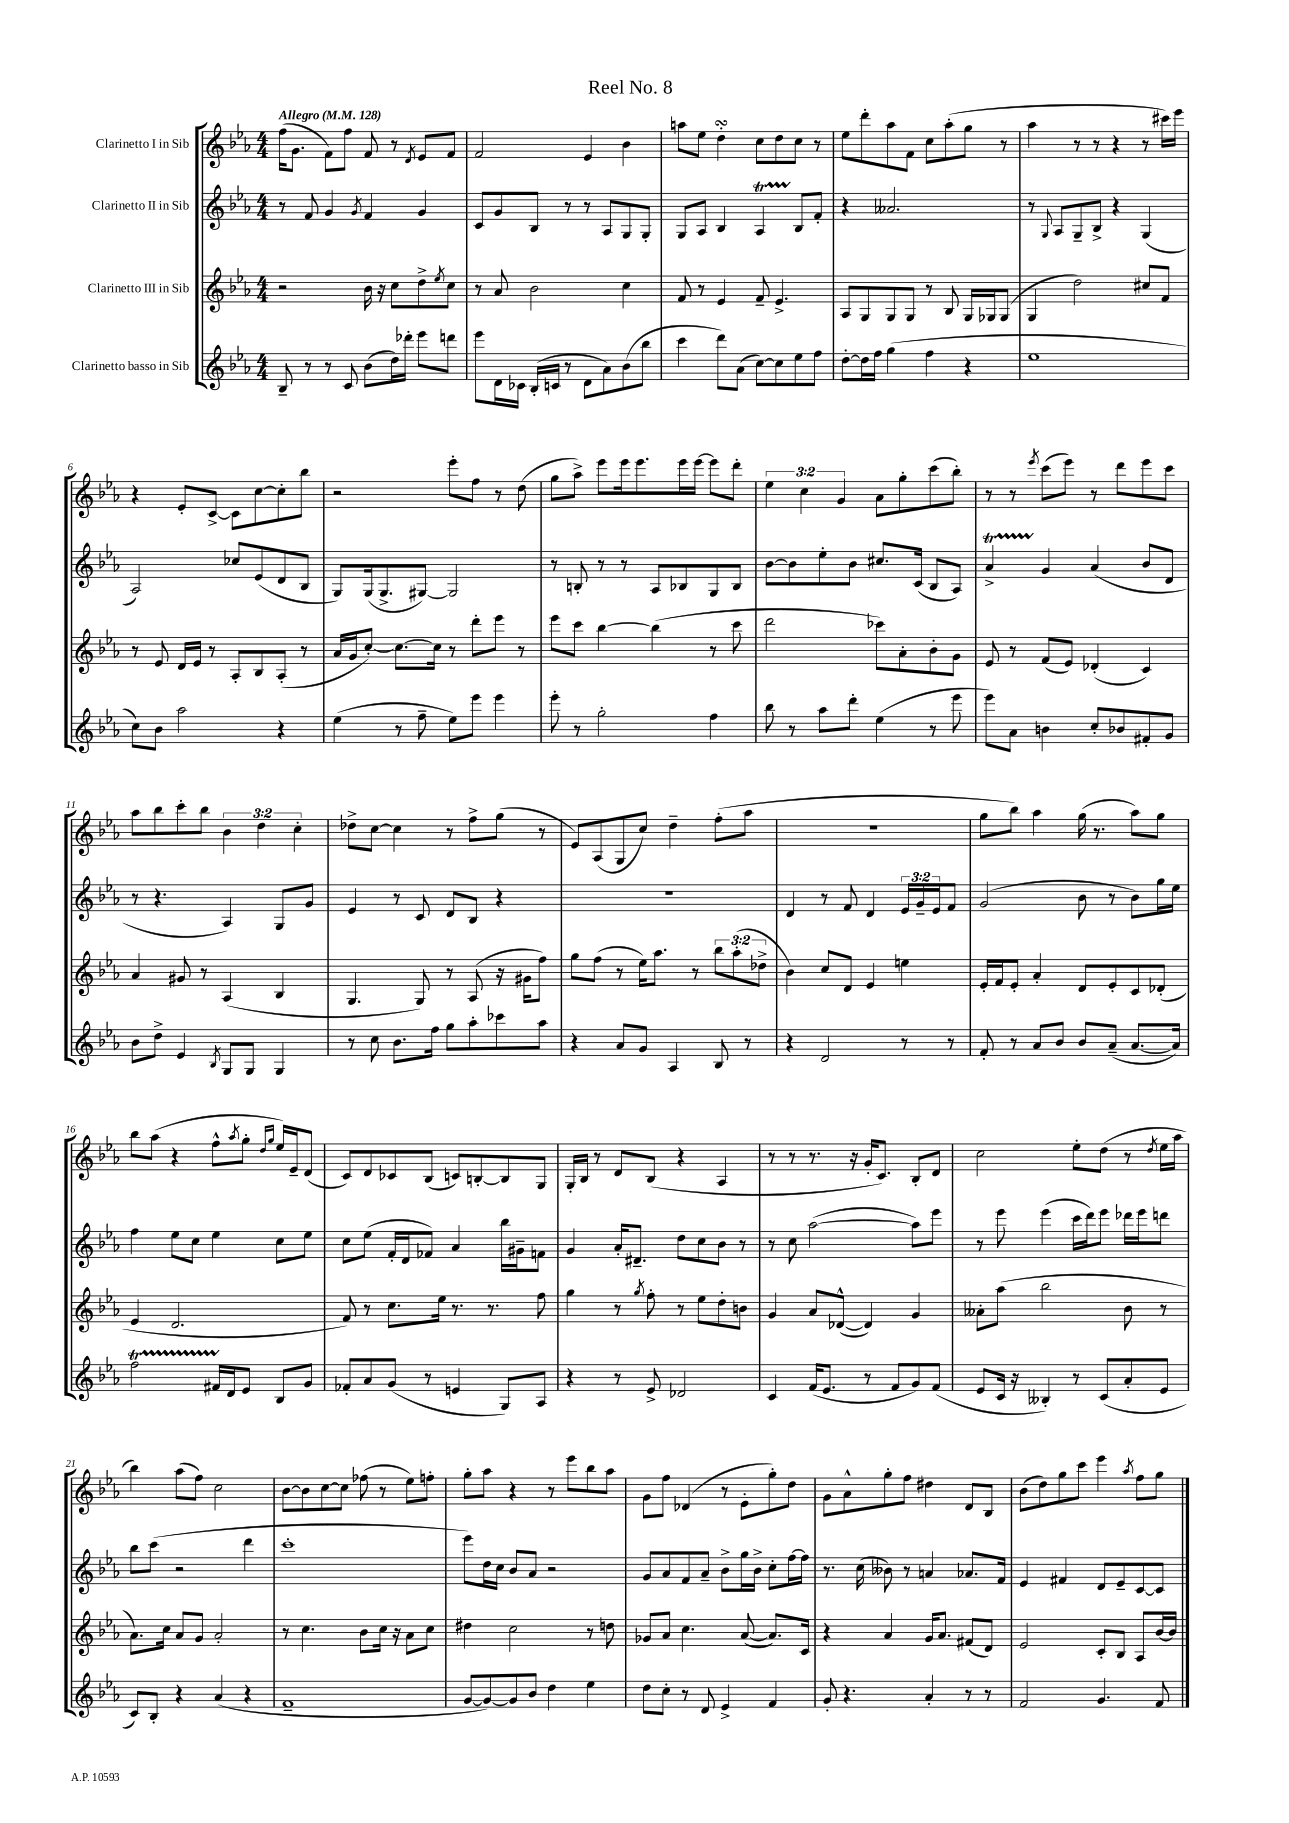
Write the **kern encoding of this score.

**kern	**kern	**kern	**kern
*staff4	*staff3	*staff2	*staff1
*clefG2	*clefG2	*clefG2	*clefG2
*k[b-e-a-]	*k[b-e-a-]	*k[b-e-a-]	*k[b-e-a-]
*M4/4	*M4/4	*M4/4	*M4/4
*MM128	*MM128	*MM128	*MM128
8B-~	2r	8r	(16ff
.	.	.	8.g
8r	.	8f	.
8r	.	4g	8f)
8c	.	.	8ff
.	.	8qg	.
(8b-	16b-	4f	8f
.	16r	.	.
16dd)	8cc	.	8r
16ddd-'	.	.	.
.	.	.	8qd
8eee-	8dd^	4g	8e-
.	8qee-	.	.
8ddd	8cc	.	8f
=	=	=	=
8eee-	8r	8c	2f
16d	8a-	8g	.
16c-	.	.	.
(16B-'	2b-	8B-	.
16c	.	.	.
8r	.	8r	.
8d	.	8r	4e-
8a-)	.	8A-	.
(8b-	4cc	8G	4b-
8bb-	.	8G'	.
=	=	=	=
4ccc	8f	8G	8aa
.	8r	8A-	8ee-
8ddd)	4e-	4B-	4dd'
(8a-	.	.	.
[8cc)	8f~	4A-	8cc
8cc]	4.e-^	.	8dd
8ee-	.	8B-	8cc
8ff	.	8f'	8r
=	=	=	=
[8dd'	8A-	4r	8ee-
16dd]	8G	.	8ddd'
16ff	.	.	.
(4gg	8G	2.a--	8aa-
.	8G	.	8f
4ff	8r	.	8cc
.	8B-	.	(8aa-'
4r	16G	.	8gg
.	16G-	.	.
.	(8G-	.	8r
=	=	=	=
1ee-	4G	8r	4aa-
.	.	8qqG	.
.	.	8A-	.
.	2dd)	8G~	8r
.	.	8B-^	8r
.	.	4r	4r
.	8cc#	(4G	8r
.	8f	.	16ccc#)
.	.	.	16eee-
=	=	=	=
8cc)	8r	2A-)	4r
8b-	8e-	.	.
2aa-	16d	.	8e-'
.	16e-	.	.
.	8r	.	[8c^
.	8A-'	8cc-	8c]
.	8B-	(8e-	[8cc
4r	(8A-'	8d	8cc']
.	8r	8B-	8bb-
=	=	=	=
(4ee-	16a-	8G)	2r
.	16g	.	.
.	[8cc')	(16G	.
.	.	8.G^	.
8r	8.cc_	.	.
8ff~	.	[8G#)	.
.	16cc]	.	.
8ee-)	8r	2G#]	8eee-'
8eee-	8ddd'	.	8ff
4eee-	8eee-	.	8r
.	8r	.	(8dd
=	=	=	=
8eee-'	8eee-	8r	8gg
8r	8ccc	8B'	8aa-^)
2gg'	[4bb-	8r	8eee-
.	.	8r	16eee-
.	.	.	8.eee-
.	(4bb-]	8A-	.
.	.	8B-	16eee-
.	.	.	[16eee-
4ff	8r	8G	8eee-]
.	8ccc	8B-	8ddd'
=	=	=	=
8bb-	2ddd	[8b-	6ee-
8r	.	8b-]	.
.	.	.	6cc
8aa-	.	8ee-'	.
.	.	.	6g
8ddd'	.	8b-	.
(4ee-	8ccc-)	8.cc#	8a-
.	8a-'	.	8gg'
.	.	(16c	.
8r	8b-'	8B-	(8ccc
8eee-	8g	8A-)	8bb-')
=	=	=	=
8eee-)	8e-	4a-^	8r
8a-	8r	.	8r
.	.	.	8qeee-
4b	(8f	4g	(8ccc
.	8e-)	.	8eee-)
8cc'	(4d-'	(4a-	8r
8b-	.	.	8ddd
8f#'	4c)	8b-	8eee-
8g	.	8d	8ccc
=	=	=	=
8b-	4a-	8r	8aa-
8dd^	.	4.r	8bb-
4e-	8g#	.	8ccc'
.	8r	.	8bb-
8qB-	.	.	.
8G	(4A-	4A-)	6b-
8G	.	.	.
.	.	.	6dd
4G	4B-	8G	.
.	.	.	6cc'
.	.	8g	.
=	=	=	=
8r	4.G	4e-	8dd-^
8cc	.	.	[8cc
8.b-	.	8r	4cc]
.	8G)	8c	.
16ff	.	.	.
8gg	8r	8d	8r
8aa-'	(8A-	8B-	8ff^
8ccc-	16r	4r	(8gg
.	16g#	.	.
8aa-	8ff)	.	8r
=	=	=	=
4r	8gg	1r	8e-)
.	(8ff	.	(8A-
8a-	8r	.	8G
8g	16ee-)	.	8cc)
.	8.aa-	.	.
4A-	.	.	4dd~
.	8r	.	.
8B-	12bb-	.	(8ff'
.	(12aa-'	.	.
8r	.	.	8aa-
.	12dd-^	.	.
=	=	=	=
4r	4b-)	4d	1r
2d	8cc	8r	.
.	8d	8f	.
.	4e-	4d	.
8r	4ee	24e-	.
.	.	24g~	.
.	.	24e-	.
8r	.	8f	.
=	=	=	=
8f'	16e-'	(2g	8gg
.	16f	.	.
8r	8e-'	.	8bb-)
8a-	4a-'	.	4aa-
8b-	.	.	.
8b-	8d	8b-	(16gg
.	.	.	8.r
(8a-~	8e-'	8r	.
[8.a-	8c	8b-)	8aa-)
.	(8d-'	16gg	8gg
16a-])	.	16ee-	.
=	=	=	=
2ff	4e-	4ff	8bb-
.	.	.	(8aa-
.	2.d	8ee-	4r
.	.	8cc	.
16f#	.	4ee-	8ff^^
16d	.	.	.
.	.	.	8qaa-
8e-	.	.	8gg'
.	.	.	16qqdd
.	.	.	16qqgg
8B-	.	8cc	16ee-)
.	.	.	16e-~
8g	.	8ee-	(8d
=	=	=	=
8f-'	8f)	8cc	8c)
8a-	8r	(8ee-	8d
(8g	8.cc	16f'	8c-
.	.	16d	.
8r	.	8f-)	(8B-
.	16ee-	.	.
4e	8.r	4a-	8c)
.	.	.	[8B'
.	8.r	.	.
8G)	.	16bb-	8B]
.	.	16g#~	.
8A-	8ff	8f	8G
=	=	=	=
4r	4gg	4g	16G'
.	.	.	16B-
.	.	.	8r
8r	8r	16a-'	8d
.	.	8.d#~	.
.	8qgg	.	.
8e-^	8ff'	.	(8B-
2d-	8r	8dd	4r
.	8ee-	8cc	.
.	8dd'	8b-	4A-
.	8b	8r	.
=	=	=	=
4c	4g	8r	8r
.	.	8cc	8r
(16f	8a-	([2aa-	8.r
8.e-	.	.	.
.	([8d-^^	.	.
.	.	.	16r
8r	4d-])	.	16g'
.	.	.	8.c)
8f	.	.	.
8g)	4g	8aa-])	8B-'
(8f	.	8eee-	8d
=	=	=	=
8e-	8a--'	8r	2cc
16c	(8aa-	8eee-	.
16r	.	.	.
4B--')	2bb-	(4eee-	.
8r	.	16ccc	8ee-'
.	.	16ddd)	.
(8c	.	8eee-	(8dd
8a-'	8b-	16ddd-	8r
.	.	16eee-	.
.	.	.	8qdd
8e-	8r	8ddd	16ee-
.	.	.	16aa-
=	=	=	=
8c)	8.a-)	8bb-	4bb-)
8B-'	.	(8ccc	.
.	16cc	.	.
4r	8a-	2r	(8aa-
.	8g	.	8ff)
(4a-	2a-'	.	2cc
4r	.	4ddd	.
=	=	=	=
1f~	8r	1ccc'	[8b-
.	4.cc	.	8b-]
.	.	.	[8cc
.	.	.	8cc]
.	8b-	.	(8ff-
.	16cc	.	8r
.	16r	.	.
.	8a-	.	8ee-)
.	8cc	.	8ff'
=	=	=	=
[8g	4dd#	8eee-)	8gg'
8g_)	.	16dd	8aa-
.	.	16cc	.
8g]	2cc	8b-	4r
8b-	.	8a-	.
4dd	.	2r	8r
.	.	.	8eee-
4ee-	8r	.	8bb-
.	8dd	.	8aa-
=	=	=	=
8dd	8g-	8g	8g
8cc'	8a-	8a-	8ff
8r	4.cc	8f	(4d-
8d	.	8a-~	.
4e-^	.	8b-^	8r
.	([8a-	16gg	8e-'
.	.	16b-^	.
4f	8.a-])	8cc'	8gg')
.	.	[16ff	8dd
.	16c	16ff]	.
=	=	=	=
8g'	4r	8.r	8g
4.r	.	.	8a-^^
.	.	(16cc	.
.	4a-	8b--)	8gg'
.	.	8r	8ff
4a-'	16g	4a	4dd#
.	8.a-	.	.
8r	(8f#	8.a-	8d
8r	8d)	.	8B-
.	.	16f	.
=	=	=	=
2f	2e-	4e-	(8b-
.	.	.	8dd)
.	.	4f#	8gg
.	.	.	8ccc
4.g	8c'	8d	4eee-
.	8B-	8e-~	.
.	.	.	8qaa-
.	8A-	[8c	8ff
8f	[16b-	8c]	8gg
.	16b-]	.	.
==	==	==	==
*-	*-	*-	*-
